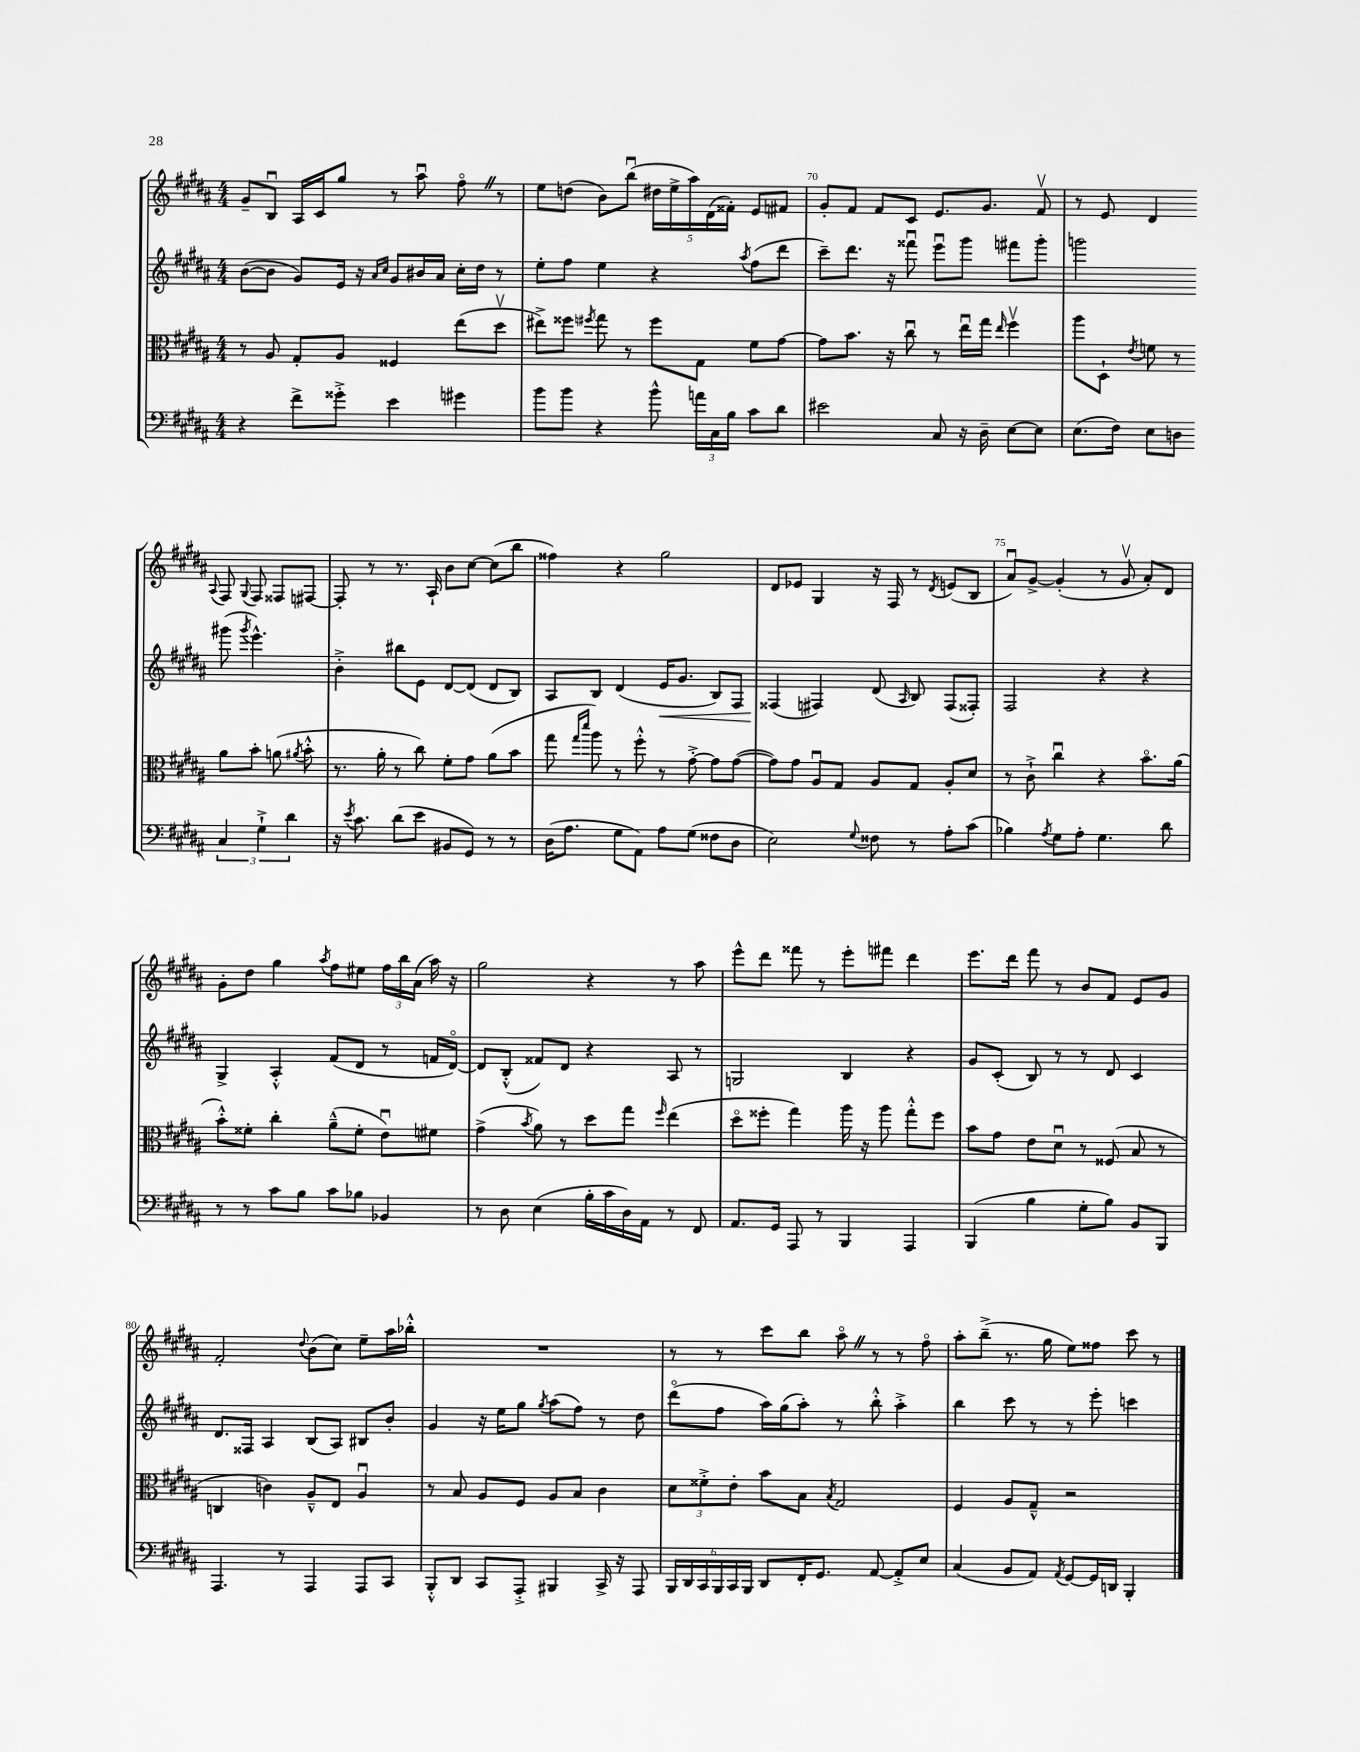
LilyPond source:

<<
\new StaffGroup <<
\new Staff = "s0" {
    \clef treble \key b \major \numericTimeSignature \time 4/4
    \autoBeamOff gis'8[-- b8]\downbow ais16[ cis'16 gis''8] r8 ais''8\downbow fis''8\flageolet \once \override BreathingSign.text = \markup { \musicglyph "scripts.caesura.straight" } \breathe r8 |
    e''8[ d''8]( b'8[) b''8]\downbow( \tuplet 5/4 { dis''16[ e''16-> ais''16) dis'16( fisis'16]-.) } e'8[ fis'8] |
    gis'8[-. fis'8] fis'8[ cis'8] e'8.[ gis'8.] fis'8\upbow |
    r8 e'8 dis'4 \appoggiatura { ais8 } fis8 \appoggiatura { gis8 } fis8 fisis8[ fis8]~ |
    fis8-. r8 r8. ais16-! b'8[ cis''8]~ cis''8[( b''8] |
    fisis''4) r4 gis''2 |
    dis'8[ ees'8] gis4 r16 fis16 r8 \acciaccatura { dis'8 } e'8[( b8] |
    ais'8[\downbow) gis'8]~-> gis'4-.( r8 gis'8\upbow ais'8[-.) dis'8] |
    gis'8[-. dis''8] gis''4 \acciaccatura { ais''8 } fis''8[ eis''8] \tuplet 3/2 { fis''16[ b''16 ais'16]( } ais''16) r16 |
    gis''2 r4 r8 ais''8 |
    e'''8[-^ dis'''8] fisis'''8 r8 e'''8[-. fis'''8] dis'''4 |
    e'''8.[ dis'''16] fis'''8 r8 b'8[ fis'8] e'8[ gis'8] |
    fis'2-. \appoggiatura { dis''8 } b'8[( cis''8]) e''8[-- ais''16 bes''16]-.-^ |
    R1 |
    r8 r8 cis'''8[ b''8] ais''8\flageolet \once \override BreathingSign.text = \markup { \musicglyph "scripts.caesura.straight" } \breathe r8 r8 fis''8\flageolet |
    ais''8[-. b''8]--->( r8. gis''16 e''8[) fisis''8] cis'''8 r8 \bar "|." |
}
\new Staff = "s1" {
    \clef treble \key b \major \numericTimeSignature \time 4/4
    \autoBeamOff b'8[~( b'8] gis'8[) e'16] r16 \grace { ais'16[ cis''16] } gis'8[ bis'16 ais'16] cis''16[-. dis''16] r8 |
    e''8[-. fis''8] e''4 r4 \acciaccatura { ais''8 } fis''8[( dis'''8] |
    cis'''8[--) dis'''8.] r16 fisis'''8\downbow e'''8[\downbow gis'''8] fis'''8[ gis'''8]-. |
    g'''2 gis'''8( \acciaccatura { gis'''8 } e'''4.-^) |
    b'4-.-> bis''8[ e'8] dis'8[~ dis'8]( dis'8[ b8]) |
    ais8[ b8] dis'4( e'16[\< gis'8.] b8[) fis8] |
    fisis4\!( fis4) dis'8( \grace { ais16 } b8) fis8[( fisis8]-.) |
    fis2 r4 r4 |
    gis4-> ais4-.-^ fis'8[( dis'8] r8 f'16[ dis'16]~\flageolet) |
    dis'8[ b8]-.-^( fisis'8[) dis'8] r4 ais8 r8 |
    g2 b4 r4 |
    gis'8[ cis'8]-.( b8) r8 r8 dis'8 cis'4 |
    dis'8.[ fisis16] ais4 b8[( ais8]) bis8[ b'8]-. |
    gis'4 r16 e''16[ gis''8] \acciaccatura { gis''8 } ais''8[( fis''8]) r8 dis''8 |
    dis'''8[\flageolet( fis''8] ais''16[) gis''16( ais''8]-.) r8 b''8-.-^ ais''4-.-> |
    b''4 cis'''8 r8 r8 e'''8-. c'''4 \bar "|." |
}
\new Staff = "s2" {
    \clef alto \key b \major \numericTimeSignature \time 4/4
    \autoBeamOff r8 ais8 gis8[-. ais8] fisis4 e''8[( dis''8]\upbow |
    eis''8[->) fisis''8] \acciaccatura { fis''8 } gis''8 r8 fis''8[ gis8] fis'8[ gis'8]~ |
    gis'8[ b'8.] r16 cis''8\downbow r8 e''16[\downbow gis''16] \grace { e''16 } fis''4\upbow |
    ais''8[ dis8]-! \acciaccatura { e'8 } f'8 r8 ais'8[ b'8]-. a'8( \acciaccatura { ais'8 } b'8-.-^ |
    r8. ais'16-. r8 cis''8) fis'8[-. gis'8] ais'8[( b'8] |
    gis''8 \grace { gis''16[ dis'''16] } ais''8) r8 fis''8-.-^ r8 gis'8~-.-> gis'8[ gis'8]~( |
    gis'8[) gis'8] ais8[\downbow gis8] ais8[ gis8] ais8[-. dis'8] |
    r8 cis'8-!-> cis''4\downbow r4 b'8.[\flageolet ais'16]( |
    b'8[-.-^) fisis'8]-. cis''4-. ais'8[---^( fisis'8]-. e'8[\downbow) fis'8] |
    gis'4->( \acciaccatura { b'8 } ais'8) r8 dis''8[ gis''8] \grace { fis''16 } e''4( |
    dis''8[\flageolet fisis''8]-. gis''4) ais''16 r16 ais''8 gis''8[-.-^ fisis''8] |
    b'8[ gis'8] e'8[ dis'8]\downbow r8 fisis8( b8 r8 |
    c4 c'4) ais8[---^ e8] ais4\downbow |
    r8 b8 ais8[ fis8] ais8[ b8] cis'4 |
    \tuplet 3/2 { dis'8[ fisis'8-.-> e'8]-. } b'8[ b8] \acciaccatura { b8 } gis2 |
    fis4 ais8[ gis8]---^ r2 \bar "|." |
}
\new Staff = "s3" {
    \clef bass \key b \major \numericTimeSignature \time 4/4
    \autoBeamOff r4 fis'8[-> gisis'8]-.-> e'4 gis'4 |
    b'8[ b'8] r4 b'8-^ \tuplet 3/2 { a'16[ cis16 b16] } cis'8[ dis'8] |
    eis'2 cis8 r16 dis16-- e8[~ e8] |
    e8.[( fis16]) e8[ d8] \tuplet 3/2 { cis4 gis4-!-> dis'4 } |
    r16 \acciaccatura { e'8 } cis'8. dis'8[( e'8] bis,8[ gis,8]) r8 r8 |
    dis16[( ais8.] gis8[ ais,8]) ais8[ gis8]( fisis8[ dis8] |
    e2) \appoggiatura { gis8 } fisis8 r8 ais8[-. cis'8]( |
    bes4) \acciaccatura { ais8 } gis8[ ais8]-. gis4. dis'8 |
    r8 r8 cis'8[ b8] cis'8[ bes8] bes,4 |
    r8 dis8 e4( b16[-. cis'16 dis16) ais,16] r8 fis,8 |
    ais,8.[ gis,16] ais,,8 r8 b,,4 ais,,4 |
    b,,4( b4 gis8[-. b8]) b,8[ b,,8] |
    ais,,4. r8 ais,,4 ais,,8[ cis,8] |
    b,,8[-.-^ dis,8] cis,8[ ais,,8]-.-> bis,,4 cis,16-> r16 ais,,8 |
    \tuplet 6/4 { b,,16[ dis,16 cis,16 b,,16 cis,16 b,,16] } dis,8[ fis,16-. gis,8.] ais,8~ ais,8[-.-> e8] |
    cis4( b,8[ ais,8]) \acciaccatura { ais,8 } gis,8[~ gis,16 d,16] b,,4-. \bar "|." |
}
>>
>>
\layout { \context { \Score currentBarNumber = #68 \override BarNumber.break-visibility = ##(#f #t #t) barNumberVisibility = #(every-nth-bar-number-visible 5) } }
